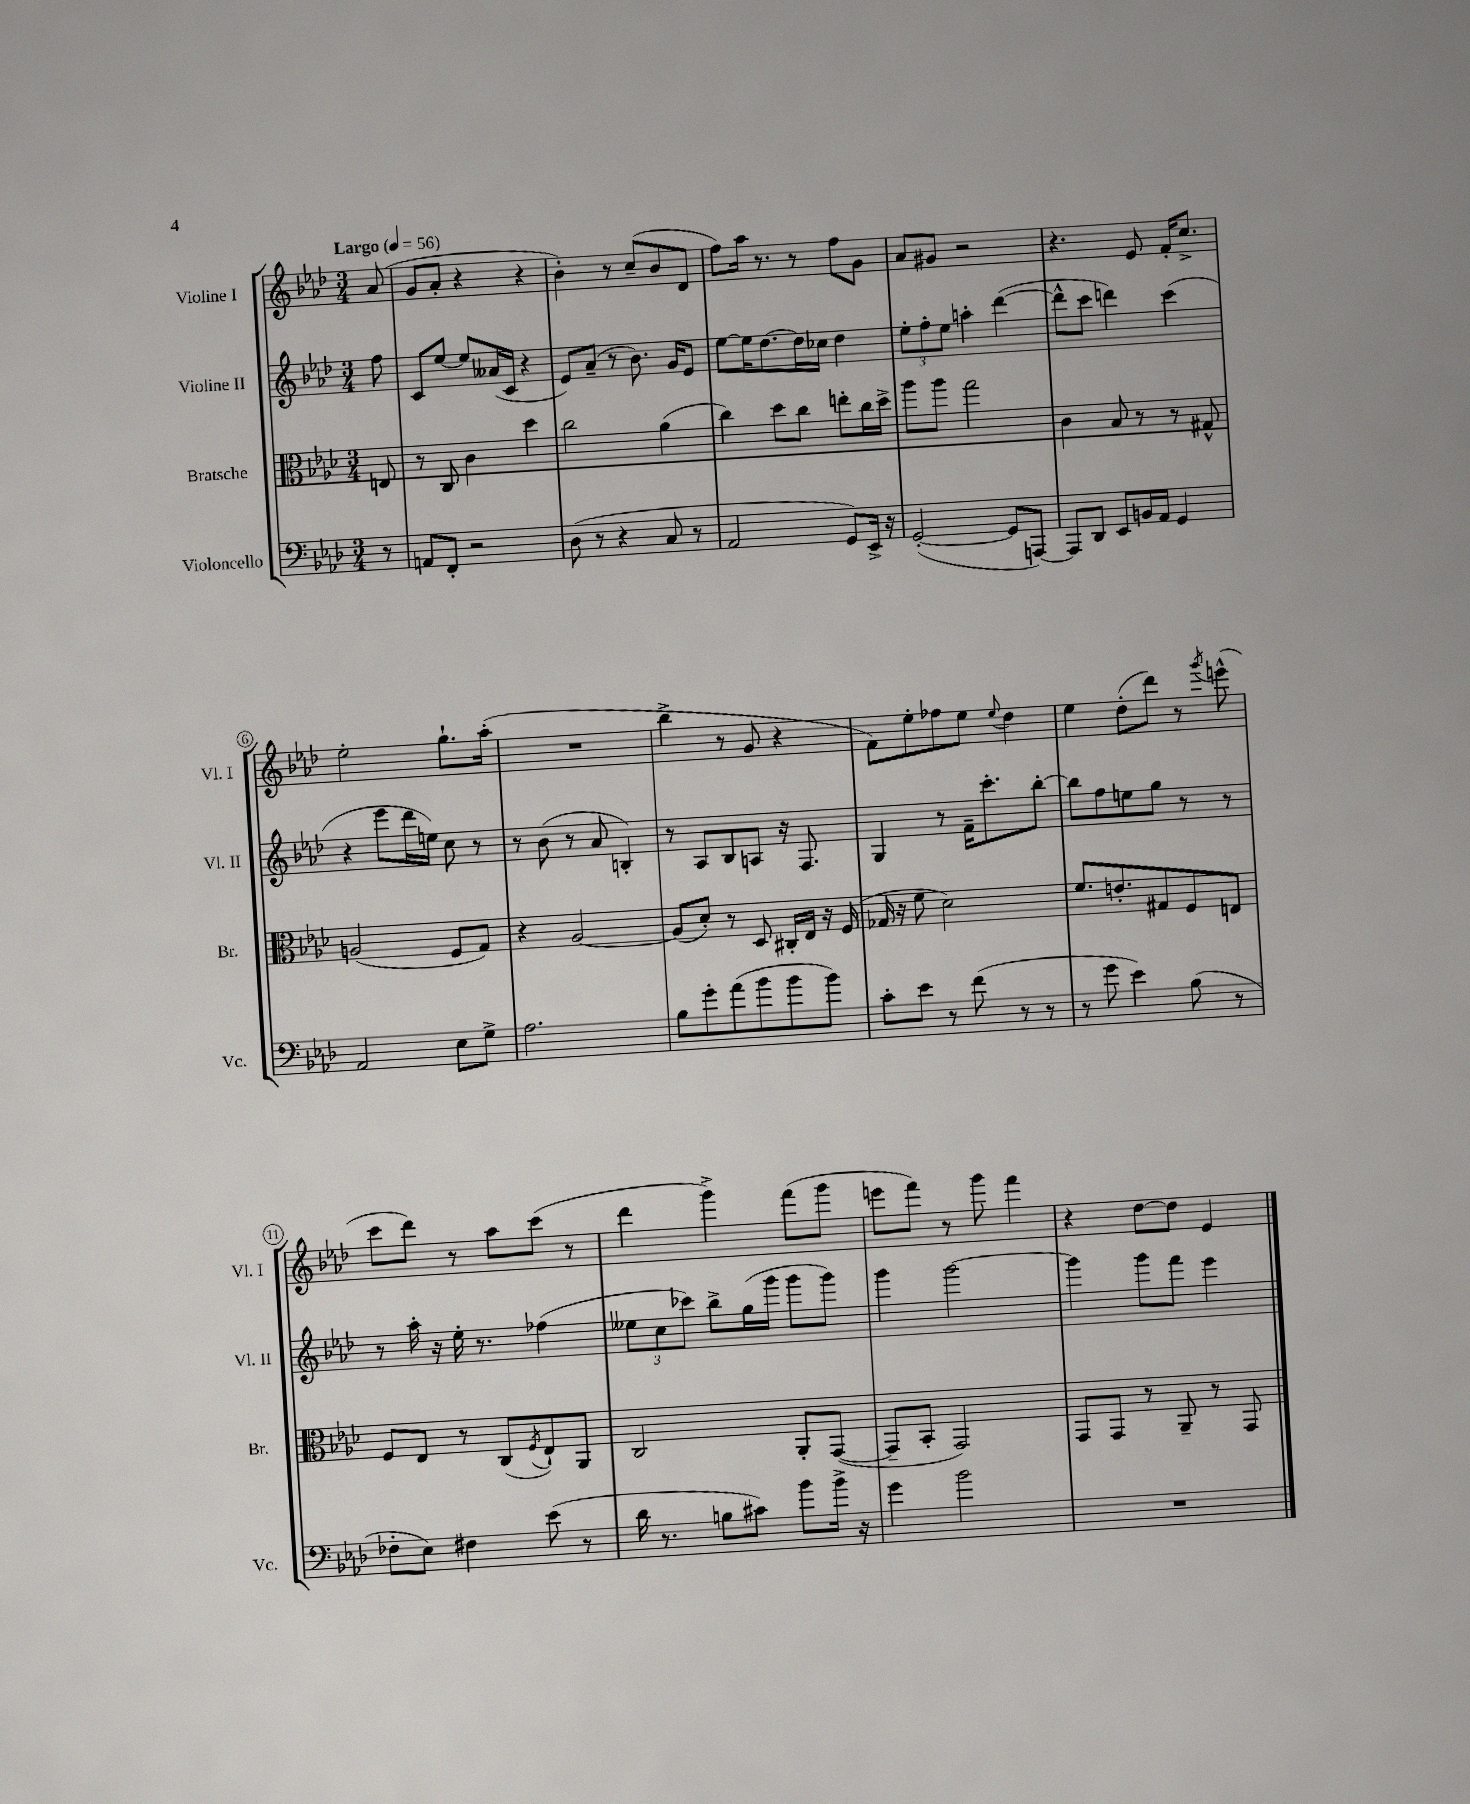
<<
\new StaffGroup <<
\new Staff = "s0" \with { instrumentName = "Violine I" shortInstrumentName = "Vl. I" } {
    \clef treble \key aes \major \numericTimeSignature \time 3/4 \partial 8 \tempo "Largo" 4 = 56
    aes'8( |
    g'8 aes'8-. r4 r4 |
    bes'4-.) r8 c''8--( bes'8 des'8 |
    f''8) aes''16 r8. r8 f''8 g'8 |
    aes'8 gis'8 r2 |
    r4. ees'8 f'16-. c''8.-> |
    ees''2-. g''8.-! aes''16-.( |
    R2. |
    bes''4-> r8 g'8 r4 |
    f'8) ees''8-. fes''8 ees''8 \appoggiatura { ees''8 } des''4 |
    ees''4 des''8-.( des'''8) r8 \acciaccatura { g'''8 } e'''8-^( |
    c'''8 des'''8) r8 aes''8 c'''8( r8 |
    des'''4 g'''4->) f'''8( g'''8 |
    e'''8 f'''8) r8 g'''8 f'''4 |
    r4 des''8~ des''8 ees'4 \bar "|." |
}
\new Staff = "s1" \with { instrumentName = "Violine II" shortInstrumentName = "Vl. II" } {
    \clef treble \key aes \major \numericTimeSignature \time 3/4 \partial 8
    f''8 |
    c'8 ees''8~ ees''8 aeses'16( c'16 r4 |
    ees'8) aes'8--( r8 bes'8.) g'16 ees'8 |
    ees''8~ ees''16 des''8.~ des''16 ces''16 des''4 |
    \tuplet 3/2 { ees''8-. f''8-. ees''8 } a''4-. des'''4~( |
    des'''8-^ c'''8 d'''4) c'''4( |
    r4 ees'''8 des'''16 e''16) c''8 r8 |
    r8 bes'8( r8 aes'8 b4-.) |
    r8 aes8 bes8 a8 r16 f8. |
    g4 r8 f'16-- c'''8.-. bes''8~-. |
    bes''8 f''8 e''8 g''8 r8 r8 |
    r8 aes''16-. r16 ees''16-. r8. fes''4( |
    \tuplet 3/2 { eeses''8 c''8 ces'''8) } bes''8-> g''16( g'''16 g'''8 g'''8) |
    g'''4 g'''2~ |
    g'''4 g'''8 f'''8 ees'''4 \bar "|." |
}
\new Staff = "s2" \with { instrumentName = "Bratsche" shortInstrumentName = "Br." } {
    \clef alto \key aes \major \numericTimeSignature \time 3/4 \partial 8
    e8 |
    r8 c8 c'4 des''4 |
    c''2 aes'4( |
    c''4) des''8 c''8 e''8-. c''16 des''16-> |
    aes''8 aes''8 g''2 |
    c'4 bes8 r8 r8 gis8-^ |
    a2( f8 g8) |
    r4 aes2~ |
    aes8( des'8-.) r8 des8 cis16-. ees16 r16 f16( |
    ges16 r16 f'8 des'2) |
    f'8. e'8.-. gis8 f8 e8 |
    f8 ees8 r8 c8( \acciaccatura { f8 } ees8-!) aes,8 |
    c2 aes,8-. g,8~( |
    g,8-- bes,8-. g,2) |
    g,8 g,8 r8 aes,8-- r8 g,8 \bar "|." |
}
\new Staff = "s3" \with { instrumentName = "Violoncello" shortInstrumentName = "Vc." } {
    \clef bass \key aes \major \numericTimeSignature \time 3/4 \partial 8
    r8 |
    a,8 f,8-. r2 |
    des8( r8 r4 c8 r8 |
    aes,2 g,8) ees,16-> r16 |
    g,2~-.( g,8 a,,8~) |
    a,,8 des,8 ees,8 b,16 aes,16 g,4 |
    aes,2 ees8 g8-> |
    aes2. |
    bes8 g'8-. aes'8( bes'8 bes'8 bes'8) |
    c'8-. ees'8 r8 f'8( r8 r8 |
    r8 g'8 ees'4) bes8( r8 |
    fes8-. ees8) fis4 ees'8( r8 |
    des'16 r8. b8 cis'8) bes'8 bes'16-> r16 |
    g'4 bes'2 |
    R2. \bar "|." |
}
>>
>>
\layout { \context { \Score \override BarNumber.stencil = #(make-stencil-circler 0.1 0.3 ly:text-interface::print) } }
